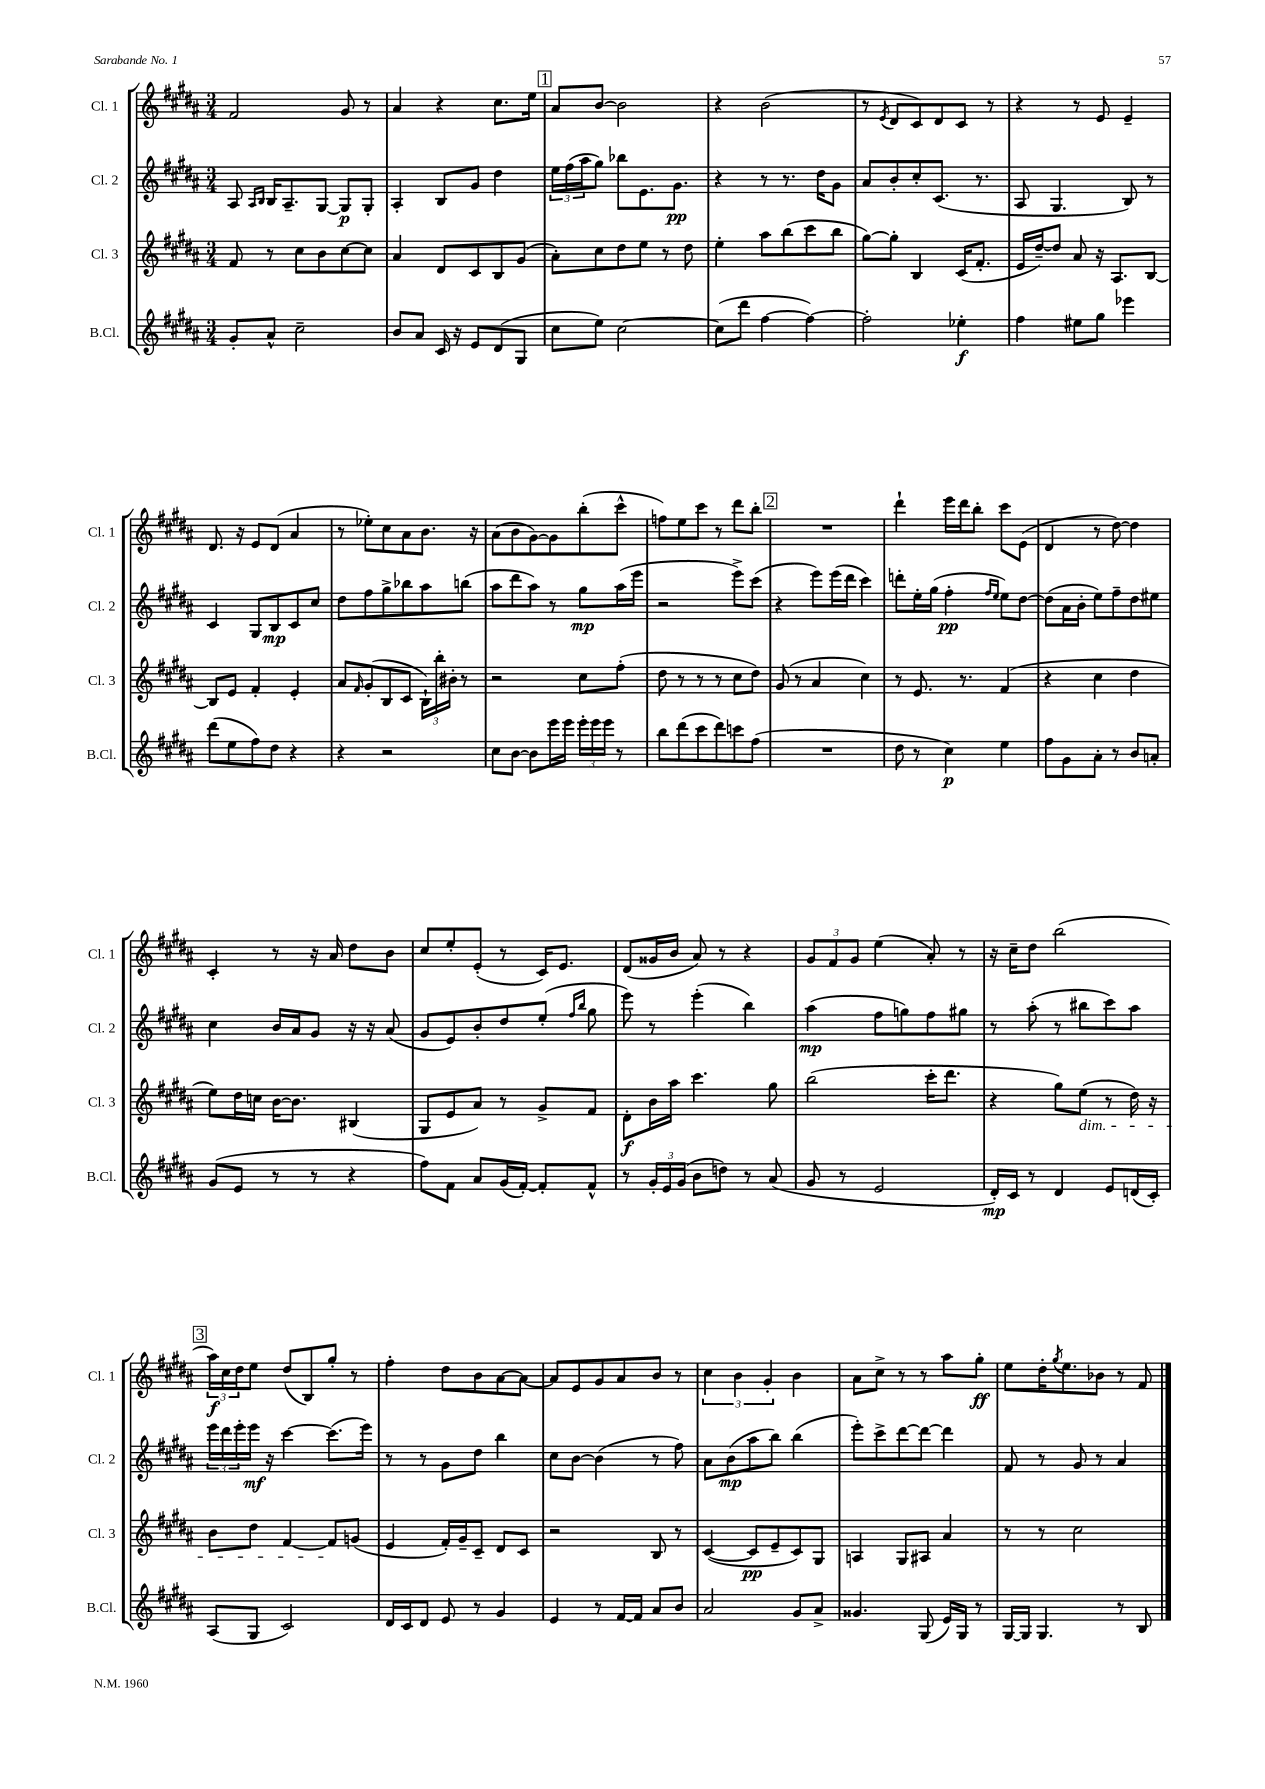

**kern	**kern	**kern	**kern
*staff4	*staff3	*staff2	*staff1
*clefG2	*clefG2	*clefG2	*clefG2
*k[f#c#g#d#a#]	*k[f#c#g#d#a#]	*k[f#c#g#d#a#]	*k[f#c#g#d#a#]
*M3/4	*M3/4	*M3/4	*M3/4
8g#'	8f#	8A#	2f#
.	.	16qqA#	.
.	.	16qqB	.
8a#^^	8r	16B	.
.	.	8.A#~	.
2cc#~	8cc#	.	.
.	8b	[8G#	.
.	[8cc#	8G#]	8g#
.	8cc#]	8G#'	8r
=	=	=	=
8b	4a#	4A#'	4a#
8a#	.	.	.
16c#	8d#	8B	4r
16r	.	.	.
8e	8c#	8g#	.
(8d#	8B	4dd#	8.cc#
8G#	(8g#	.	.
.	.	.	16ee
=	=	=	=
8cc#	8a#')	24ee	8a#
.	.	(24ff#	.
.	.	24aa#	.
8ee)	8cc#	8gg#)	[8b
[2cc#	8dd#	8bb-	2b]
.	8ee	8.e	.
.	8r	.	.
.	.	8.g#	.
.	8dd#	.	.
=	=	=	=
(8cc#]	4ee'	4r	4r
8ddd#	.	.	.
[4ff#	8aa#	8r	(2b
.	(8bb	8.r	.
4ff#_)	8ccc#	.	.
.	.	16dd#	.
.	8bb	8g#	.
=	=	=	=
2ff#']	[8gg#)	8a#	8r
.	.	.	8qe
.	8gg#']	8b'	8d#
.	4B	8cc#'	8c#)
.	.	(8.c#	8d#
4ee-'	(16c#	.	8c#
.	8.f#'	8.r	.
.	.	.	8r
=	=	=	=
4ff#	16e	8A#	4r
.	[16dd#~)	.	.
.	8dd#]	4.G#	.
8ee#	8a#	.	8r
8gg#	16r	.	8e
.	8.A#	.	.
4eee-	.	8B)	4e~
.	[8B	8r	.
=	=	=	=
(8ddd#	8B]	4c#	8.d#
8ee	8e	.	.
.	.	.	16r
8ff#)	4f#'	8G#	8e
8dd#	.	8B	(8d#
4r	4e'	8c#	4a#
.	.	8cc#	.
=	=	=	=
4r	8a#	8dd#	8r
.	16qqf#	.	.
.	(8g#'	8ff#	8ee-')
2r	8B	8gg#^	8cc#
.	8c#	8bb-	8a#
.	24B`)	8aa#	8.b
.	24bb'	.	.
.	24b#'	.	.
.	8r	(8bb	.
.	.	.	16r
=	=	=	=
8cc#	2r	8aa#	(8a#
[8b	.	8ddd#	8b
8b]	.	8aa#)	[8g#)
16eee	.	8r	8g#]
16eee	.	.	.
24eee'	8cc#	8gg#	(8bb'
24eee	.	.	.
24eee	.	.	.
8r	(8ff#'	(16aa#	8ccc#^^
.	.	16eee	.
=	=	=	=
8bb	8dd#	2r	8ff)
(8ddd#	8r	.	8ee
8ccc#	8r	.	8ccc#
8ddd#)	8r	.	8r
8ccc	8cc#	8eee^)	8ddd#
(8ff#	8dd#)	(8ccc#	8bb'
=	=	=	=
2.r	(8g#	4r	2.r
.	8r	.	.
.	4a#	8eee)	.
.	.	(16eee	.
.	.	16ddd#	.
.	4cc#)	4ccc#)	.
=	=	=	=
8dd#	8r	8ddd'	4ddd#`
8r	8.e	16ee'	.
.	.	(16gg#	.
4cc#)	.	4ff#'	16eee
.	8.r	.	16ddd#
.	.	.	8bb'
.	.	16qqff#	.
.	.	16qqee	.
4ee	(4f#	8ee)	8ccc#
.	.	[8dd#	(8e
=	=	=	=
8ff#	4r	(8dd#]	4d#
8g#	.	16a#	.
.	.	16b'	.
8a#'	4cc#	8ee)	8r
8r	.	8ff#~	[8dd#)
8b	4dd#	8dd#	4dd#]
8a'	.	8ee#	.
=	=	=	=
(8g#	8ee)	4cc#	4c#'
8e	16dd#	.	.
.	16cc	.	.
8r	[16b	16b	8r
.	8.b]	16a#	.
8r	.	8g#	16r
.	.	.	16a#
4r	(4B#	16r	8dd#
.	.	16r	.
.	.	(8a#	8b
=	=	=	=
8ff#)	8G#	8g#	8cc#
8f#	8e	8e)	8ee'
8a#	8a#)	8b'	(8e'
(16g#	8r	8dd#	8r
[16f#')	.	.	.
8f#']	8g#^	(8ee'	16c#)
.	.	.	8.e
.	.	16qqff#	.
.	.	16qqbb	.
8f#^^	8f#	8gg#	.
=	=	=	=
8r	8d#'	8eee)	(8d#
24g#'	16b	8r	16g##
24e	.	.	.
.	16aa#	.	16b
(24g#	.	.	.
8b	4.ccc#	(4eee'	8a#)
8dd)	.	.	8r
8r	.	4bb)	4r
(8a#	8gg#	.	.
=	=	=	=
8g#	(2bb	(4aa#	12g#
.	.	.	12f#
8r	.	.	.
.	.	.	12g#
2e	.	8ff#	(4ee
.	.	8gg)	.
.	16ccc#'	8ff#	8a#')
.	8.ddd#	.	.
.	.	8gg#	8r
=	=	=	=
16d#')	4r	8r	16r
16c#	.	.	16cc#~
8r	.	(8aa#'	8dd#
4d#	8gg#)	8r	(2bb
.	(8ee	8bb#	.
8e	8r	8ccc#)	.
(16d	16dd#)	8aa#	.
16c#')	16r	.	.
=	=	=	=
(8A#	8b	24eee	24aa#)
.	.	24ddd#	24cc#
.	.	24eee'	24dd#
8G#	8dd#	16eee	8ee
.	.	16r	.
2c#)	[4f#	[4ccc#	(8dd#
.	.	.	8B)
.	8f#]	(8.ccc#]	8gg#'
.	(8g	.	8r
.	.	16eee)	.
=	=	=	=
16d#	4e	8r	4ff#'
16c#	.	.	.
8d#	.	8r	.
8e	16f#')	8g#	8dd#
.	16g#~	.	.
8r	8c#~	8dd#	8b
4g#	8d#	4bb	[8a#
.	8c#	.	8a#_
=	=	=	=
4e	2r	8cc#	8a#]
.	.	[8b	8e
8r	.	(4b]	8g#
[16f#	.	.	8a#
16f#]	.	.	.
8a#	8B	8r	8b
8b	8r	8ff#)	8r
=	=	=	=
2a#	([4c#	8a#	6cc#
.	.	(8b	.
.	.	.	6b
.	8c#]	8aa#	.
.	.	.	6g#'
.	8e~	8bb)	.
8g#	8c#)	(4bb	4b
8a#^	8G#	.	.
=	=	=	=
4.g##	4A	8eee')	8a#
.	.	8ccc#^	8cc#^
.	8G#	[8ddd#	8r
(8G#	8A#	8ddd#_	8r
16e)	4a#	4ddd#]	8aa#
16G#	.	.	.
8r	.	.	8gg#'
=	=	=	=
[16G#	8r	8f#	8ee
16G#]	.	.	.
4.G#	8r	8r	16dd#'
.	.	.	8qgg#
.	.	.	8.ee
.	2cc#	8g#	.
.	.	8r	8b-
8r	.	4a#	8r
8B	.	.	8f#
==	==	==	==
*-	*-	*-	*-
